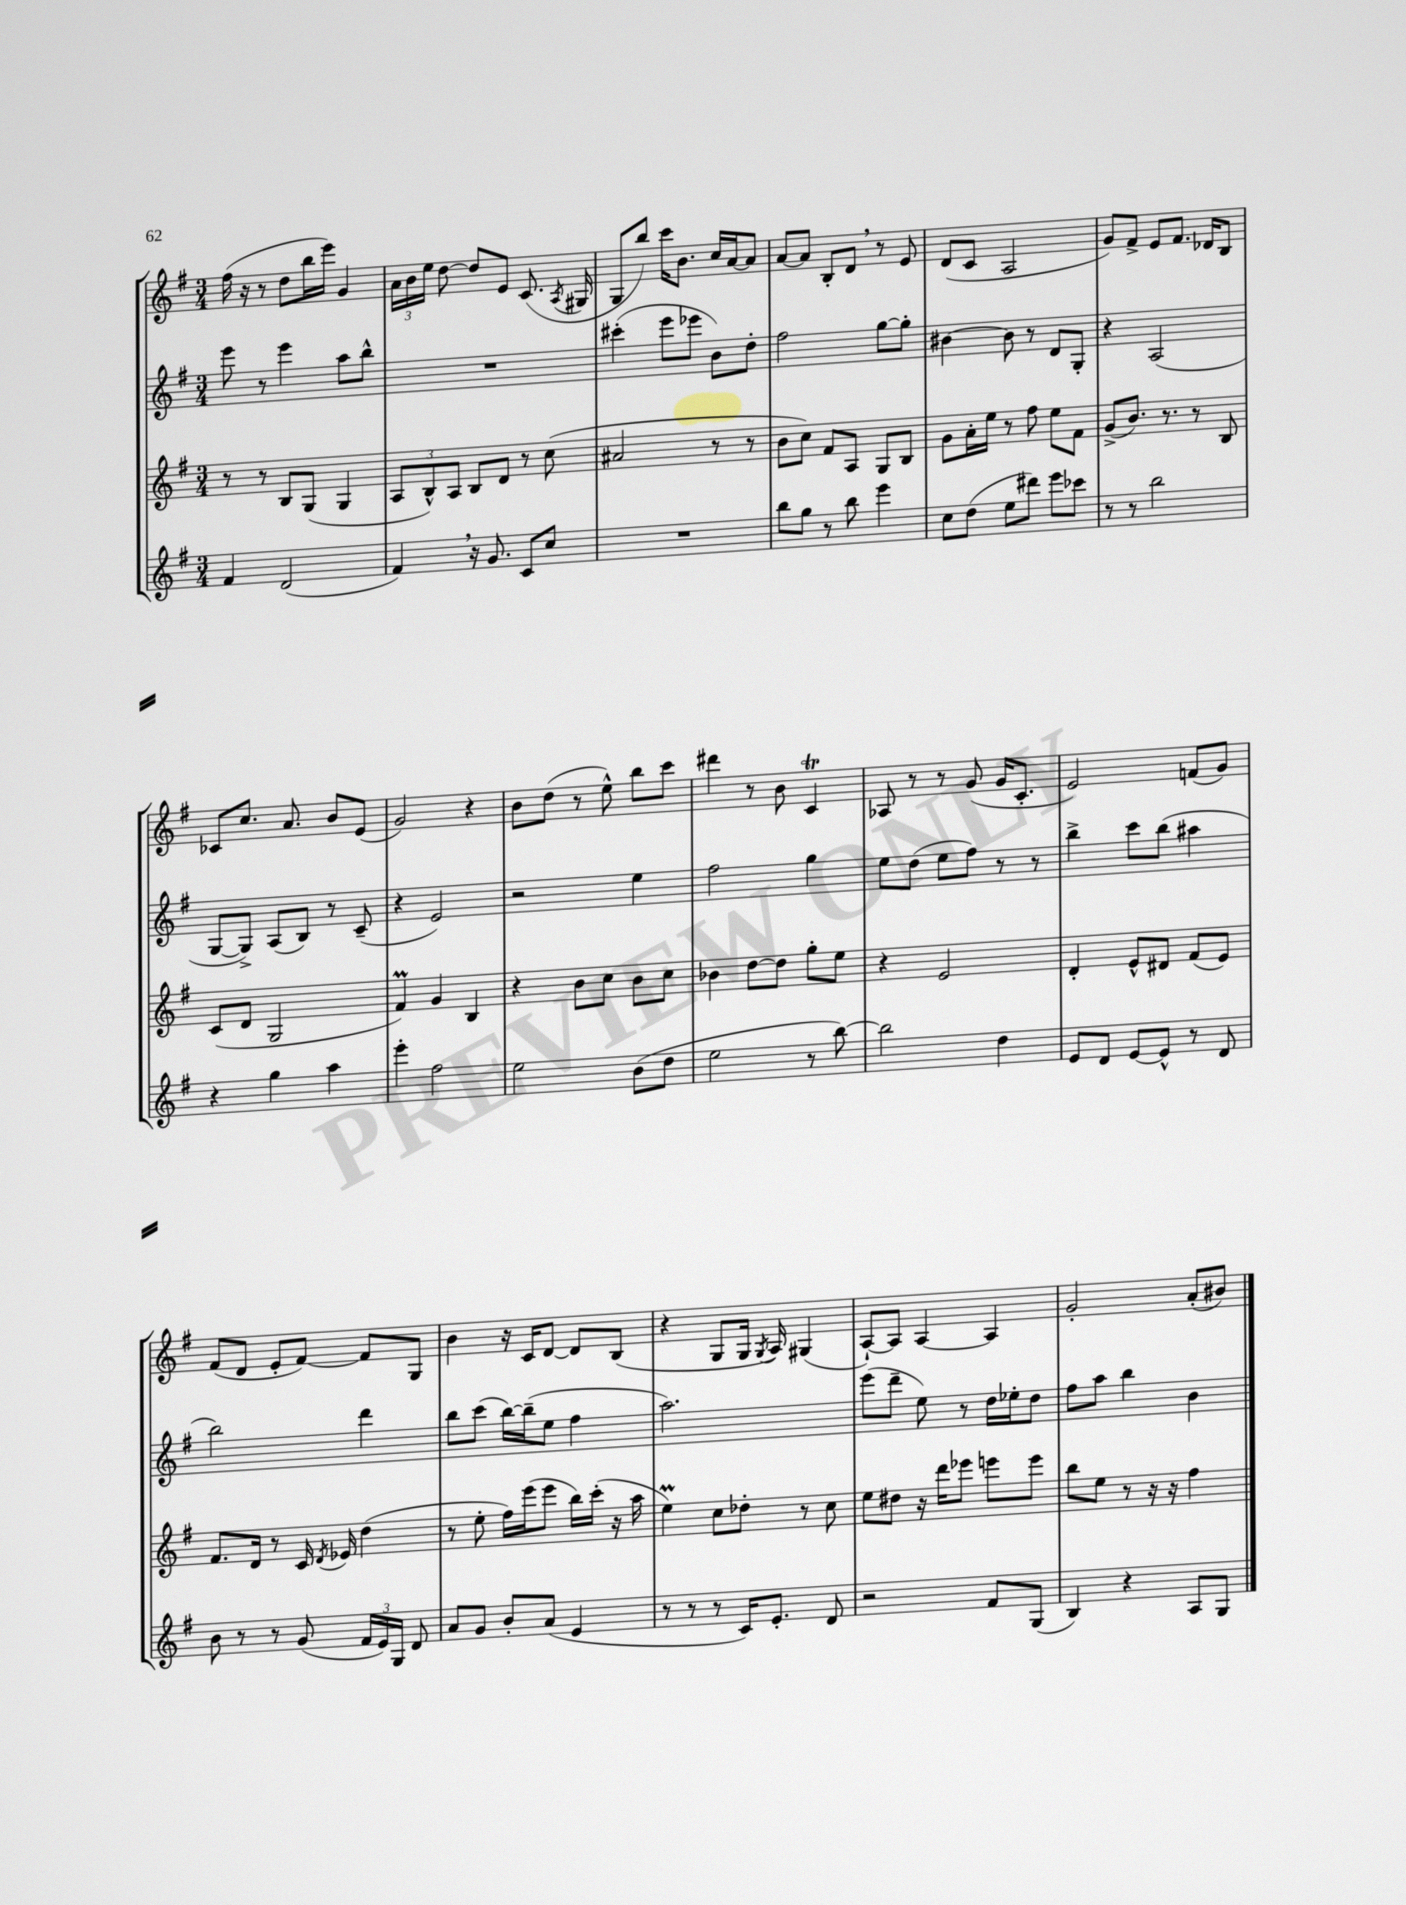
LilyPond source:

<<
\new StaffGroup <<
\new Staff = "s0" {
    \clef treble \key g \major \numericTimeSignature \time 3/4
    \autoBeamOff fis''16( r16 r8 d''8[ b''16 e'''16]) g'4 |
    \tuplet 3/2 { a'16[ b'16 e''16] } d''8~ d''8[ e'8] c'8.( \acciaccatura { a8 } gis16 |
    g8[ b''8]) c'''16[ b'8.] c''16[ a'16~ a'8] |
    a'8[~ a'8] b8[-. d'8] \breathe r8 e'8 |
    d'8[( c'8] a2 |
    g'8[) fis'8]-> e'8[ fis'8.] des'16[ b8] |
    ces'8[ c''8.] a'8. b'8[ e'8]( |
    g'2) r4 |
    b'8[ d''8]( r8 e''8-^) b''8[ c'''8] |
    dis'''4 r8 b'8 c'4\trill |
    aes8 r8 r8 g'8( g'16[ c'8.]-. |
    e'2) f'8[( g'8]) |
    fis'8[( d'8] e'8[-. fis'8]~) fis'8[ g8] |
    b'4 r16 c'16[ d'8]~ d'8[ b8]( |
    r4 g8[ g16] \acciaccatura { g8 } a16) gis4( |
    a8[~-!) a8] a4~ a4 |
    g'2-. a'8[-.( bis'8]) \bar "|." |
}
\new Staff = "s1" {
    \clef treble \key g \major \numericTimeSignature \time 3/4
    \autoBeamOff e'''8 r8 e'''4 a''8[ b''8]-^ |
    R2. |
    cis'''4-.( e'''8[ ees'''8] b'8[) d''8]-. |
    fis''2 g''8[~ g''8]-. |
    bis'4~ bis'8 r8 d'8[ g8]-. |
    r4 a2( |
    g8[~ g8]->) a8[( b8]) r8 c'8--( |
    r4 e'2) |
    r2 e''4 |
    fis''2 g''4 |
    e''8[ d''8]( e''8[ fis''8]) r8 r8 |
    b''4-> c'''8[ b''8]( ais''4 |
    b''2) d'''4 |
    b''8[ c'''8]( b''16[~) b''16--( e''8] fis''4 |
    a''2.) |
    e'''8[( d'''8]-- e''8) r8 d''16[ ees''16-. d''8] |
    fis''8[ a''8] b''4 b'4 \bar "|." |
}
\new Staff = "s2" {
    \clef treble \key g \major \numericTimeSignature \time 3/4
    \autoBeamOff r8 r8 b8[ g8]( g4 |
    \tuplet 3/2 { a8[ b8-^) a8] } b8[ d'8] r8 c''8( |
    ais'2 r8 r8 |
    b'8[ c''8]) fis'8[ a8] g8[ b8] |
    g'8[ a'16-. e''16] r8 fis''8 e''8[ fis'8] |
    g'8[->( b'8.]) r8. r8 b8 |
    c'8[( d'8] g2 |
    fis'4\prall) g'4 b4 |
    r4 b'8[ c''8] b'8[ c''8] |
    bes'4 d''8[~ d''8] g''8[-. e''8] |
    r4 e'2 |
    d'4-. e'8[-^ dis'8] fis'8[( e'8]) |
    fis'8.[ d'16] r8 c'16 \acciaccatura { d'8 } ees'16 d''4( |
    r8 e''8-. fis''16[) e'''16( e'''8] b''16[) c'''16]-.( r16 a''16 |
    e''4\prall) c''8[ des''8]-. r8 c''8 |
    e''8[ dis''8] r16 d'''16[ ees'''8] e'''8[ e'''8] |
    b''8[ e''8] r8 r16 r16 fis''4 \bar "|." |
}
\new Staff = "s3" {
    \clef treble \key g \major \numericTimeSignature \time 3/4
    \autoBeamOff fis'4 d'2( |
    fis'4) \breathe r16 g'8. c'8[ c''8] |
    R2. |
    b''8[ g''8] r8 b''8 e'''4 |
    c''8[ d''8]( e''8[ dis'''8]) e'''8[ ces'''8] |
    r8 r8 b''2 |
    r4 g''4 a''4 |
    e'''4-. fis''2 |
    e''2 b'8[( d''8] |
    e''2 r8 b''8~) |
    b''2 d''4 |
    e'8[ d'8] e'8[~ e'8]-^ r8 d'8 |
    b'8 r8 r8 g'8( \tuplet 3/2 { fis'16[ e'16) g16] } d'8 |
    a'8[ g'8] b'8[-. a'8]( e'4 |
    r8 r8 r8 c'16[) e'8.]-. d'8 |
    r2 fis'8[ g8]( |
    b4) r4 a8[ g8] \bar "|." |
}
>>
>>
\layout { \context { \Score \remove "Bar_number_engraver" } }
